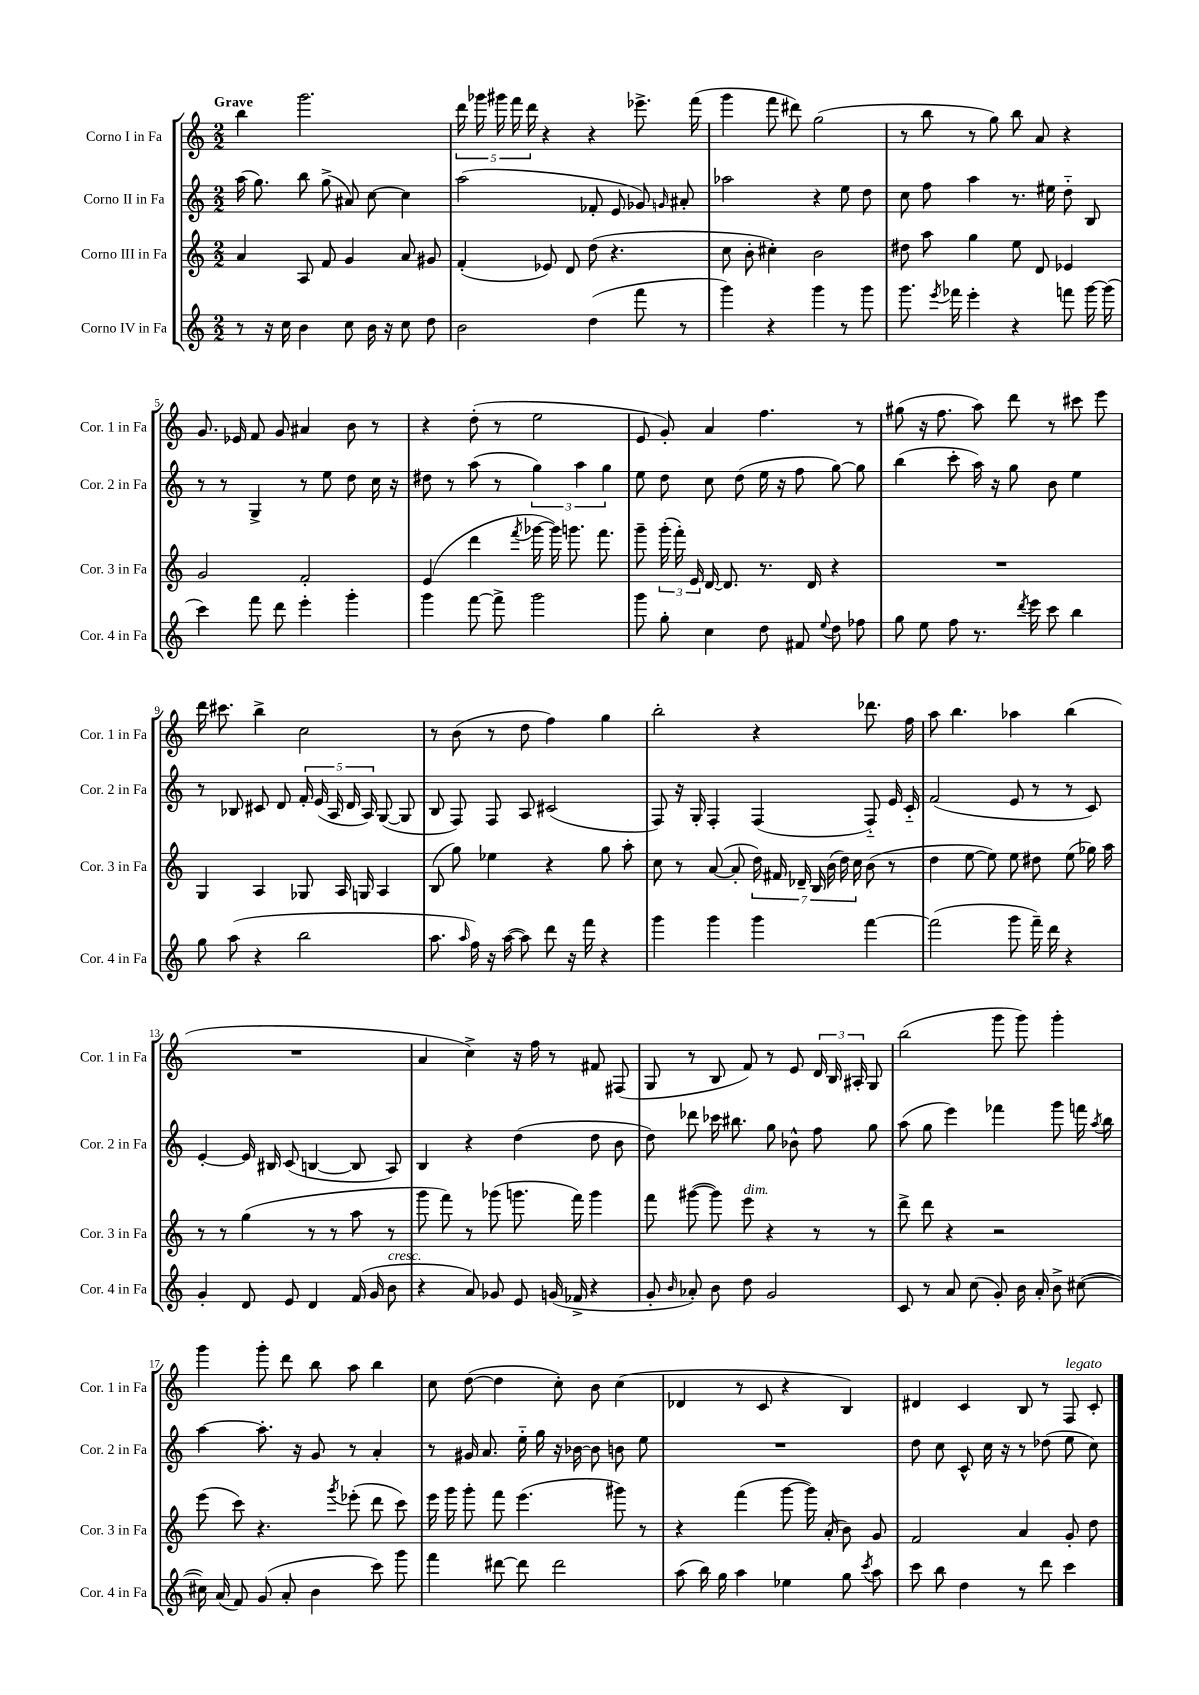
<<
\new StaffGroup <<
\new Staff = "s0" \with { instrumentName = "Corno I in Fa" shortInstrumentName = "Cor. 1 in Fa" } {
    \clef treble \key c \major \numericTimeSignature \time 2/2 \tempo "Grave"
    \autoBeamOff b''4 g'''2. |
    \tuplet 5/4 { d'''16 ges'''16 gis'''16 f'''16 d'''16 } r4 r4 ees'''8.-> f'''16( |
    g'''4 f'''8 dis'''8) g''2( |
    r8 b''8 r8 g''8) b''8 a'8 r4 |
    g'8. ees'16 f'8 g'8 ais'4 b'8 r8 |
    r4 d''8-.( r8 e''2 |
    e'8 g'8-.) a'4 f''4. r8 |
    gis''8( r16 f''8. a''8) d'''8 r8 cis'''8 e'''8 |
    d'''16 cis'''8. b''4-> c''2 |
    r8 b'8( r8 d''8 f''4) g''4 |
    b''2-. r4 des'''8. f''16 |
    a''8 b''4. aes''4 b''4( |
    R1 |
    a'4 c''4->) r16 f''16 r8 fis'8 fis8( |
    g8 r8 b8 f'8) r8 e'8 \tuplet 3/2 { d'16 b16 ais16-. } g8 |
    b''2( g'''8 g'''8) g'''4-. |
    g'''4 g'''8-. d'''8 b''8 a''8 b''4 |
    c''8 d''8~( d''4 c''8-.) b'8 c''4( |
    des'4 r8 c'8 r4 b4) |
    dis'4 c'4 b8 r8 f8^\markup { \italic "legato" } c'8-. \bar "|." |
}
\new Staff = "s1" \with { instrumentName = "Corno II in Fa" shortInstrumentName = "Cor. 2 in Fa" } {
    \clef treble \key c \major \numericTimeSignature \time 2/2
    \autoBeamOff a''16( g''8.) b''8 g''8->( ais'8) c''8~ c''4 |
    a''2( fes'8-. e'8 ges'8) \grace { g'16 } ais'8-. |
    aes''2 r4 e''8 d''8 |
    c''8 f''8 a''4 r8. eis''16 d''8-_ b8 |
    r8 r8 g4-> r8 e''8 d''8 c''16 r16 |
    dis''8 r8 a''8( r8 \tuplet 3/2 { g''4) a''4 g''4 } |
    e''8 d''8 c''8 d''8( e''16 r16 f''8 g''8~) g''8 |
    b''4( c'''8-. a''16) r16 g''8 b'8 e''4 |
    r8 bes8 cis'8 d'8 \tuplet 5/4 { f'16-. e'16( a16 d'16 a16) } g8~( g8 |
    b8 f8) f8 a8 cis'2( |
    f8) r16 g16-. f4-. f4( f8-_) e'16 c'16-_ |
    f'2( e'8 r8 r8 c'8) |
    e'4~-. e'16 bis16 c'8( b4~ b8 a8) |
    b4 r4 d''4( d''8 b'8 |
    d''8) des'''8 ces'''16 bis''8. g''8 bes'8-^ f''8 g''8 |
    a''8( g''8 e'''4) fes'''4 g'''8 f'''16 \acciaccatura { a''8 } b''16 |
    a''4~ a''8.-. r16 g'8 r8 a'4-. |
    r8 gis'16 a'8. e''16-_ g''16 r16 bes'16~ bes'8 b'8 e''8 |
    R1 |
    d''8 c''8 c'8-^ c''16 r16 r8 des''8( e''8 c''8) \bar "|." |
}
\new Staff = "s2" \with { instrumentName = "Corno III in Fa" shortInstrumentName = "Cor. 3 in Fa" } {
    \clef treble \key c \major \numericTimeSignature \time 2/2
    \autoBeamOff a'4 a8 f'8 g'4 a'8 gis'8 |
    f'4-.( ees'8) d'8 d''8( r4. |
    c''8 b'8-. cis''4-.) b'2 |
    dis''8 a''8 g''4 e''8 d'8 ees'4 |
    g'2 f'2-. |
    e'4( d'''4 \acciaccatura { f'''8 } ges'''16~ ges'''16) g'''8. f'''8. |
    g'''8-- \tuplet 3/2 { g'''16-.( f'''16-.) e'16 } d'16~ d'8. r8. d'16 r4 |
    R1 |
    g4 a4 ges8 a16 g16 a4 |
    b8( g''8) ees''4 r4 g''8 a''8-. |
    c''8 r8 a'8~( a'8-. \tuplet 7/4 { d''16) fis'16 des'16-- b16 b'16( d''16) c''16 } b'8( r8 |
    d''4 e''8~ e''8) e''8 dis''8 e''8( ges''16) a''16 |
    r8 r8 g''4( r8 r8 a''8 r8 |
    g'''8 f'''8) r8 ges'''8( g'''8. f'''16) g'''4 |
    f'''8 gis'''8~( gis'''8) e'''8^\markup { \italic "dim." } r4 r8 r8 |
    d'''8-> d'''8 r4 r2 |
    e'''8( c'''8) r4. \acciaccatura { g'''8 } ees'''8-.( d'''8 c'''8) |
    e'''16 g'''16 g'''8-. f'''8 e'''4.( gis'''8) r8 |
    r4 f'''4( g'''8~ g'''16) a'16-.( b'8) g'8 |
    f'2 a'4 g'8-. d''8 \bar "|." |
}
\new Staff = "s3" \with { instrumentName = "Corno IV in Fa" shortInstrumentName = "Cor. 4 in Fa" } {
    \clef treble \key c \major \numericTimeSignature \time 2/2
    \autoBeamOff r8 r16 c''16 b'4 c''8 b'16 r16 c''8 d''8 |
    b'2 d''4( f'''8 r8 |
    g'''4) r4 g'''4 r8 g'''8 |
    g'''8. \acciaccatura { e'''8 } fes'''16 e'''4-. r4 f'''8 g'''16~ g'''16( |
    c'''4) f'''8 d'''8 e'''4-. g'''4-. |
    g'''4 f'''8~ f'''8-> g'''2 |
    g'''8 g''8-. c''4 d''8 fis'8 \appoggiatura { e''8 } d''8 fes''8 |
    g''8 e''8 f''8 r8. \acciaccatura { d'''8 } e'''16 c'''8 b''4 |
    g''8 a''8( r4 b''2 |
    a''8. \grace { a''16 } f''16) r16 a''16~( a''8) d'''8 r16 f'''16 r4 |
    g'''4 g'''4 g'''4 f'''4~ |
    f'''2( g'''8 f'''16--) d'''16 r4 |
    g'4-. d'8 e'8 d'4 f'16( g'16 b'8^\markup { \italic "cresc." } |
    r4 a'8) ges'8 e'8 g'16( fes'16-> r4 |
    g'8-. \grace { b'16 } aes'8-.) b'8 d''8 g'2 |
    c'8 r8 a'8 c''8( g'8-.) b'16 a'16-. b'8-> cis''8~( |
    cis''16) a'16( f'8) g'8( a'8-. b'4 c'''8) g'''8 |
    f'''4 dis'''8~ dis'''8 dis'''2 |
    a''8( b''16) g''16 a''4 ees''4 g''8 \acciaccatura { c'''8 } a''8 |
    c'''8 b''8 d''4 r8 d'''8 c'''4 \bar "|." |
}
>>
>>
